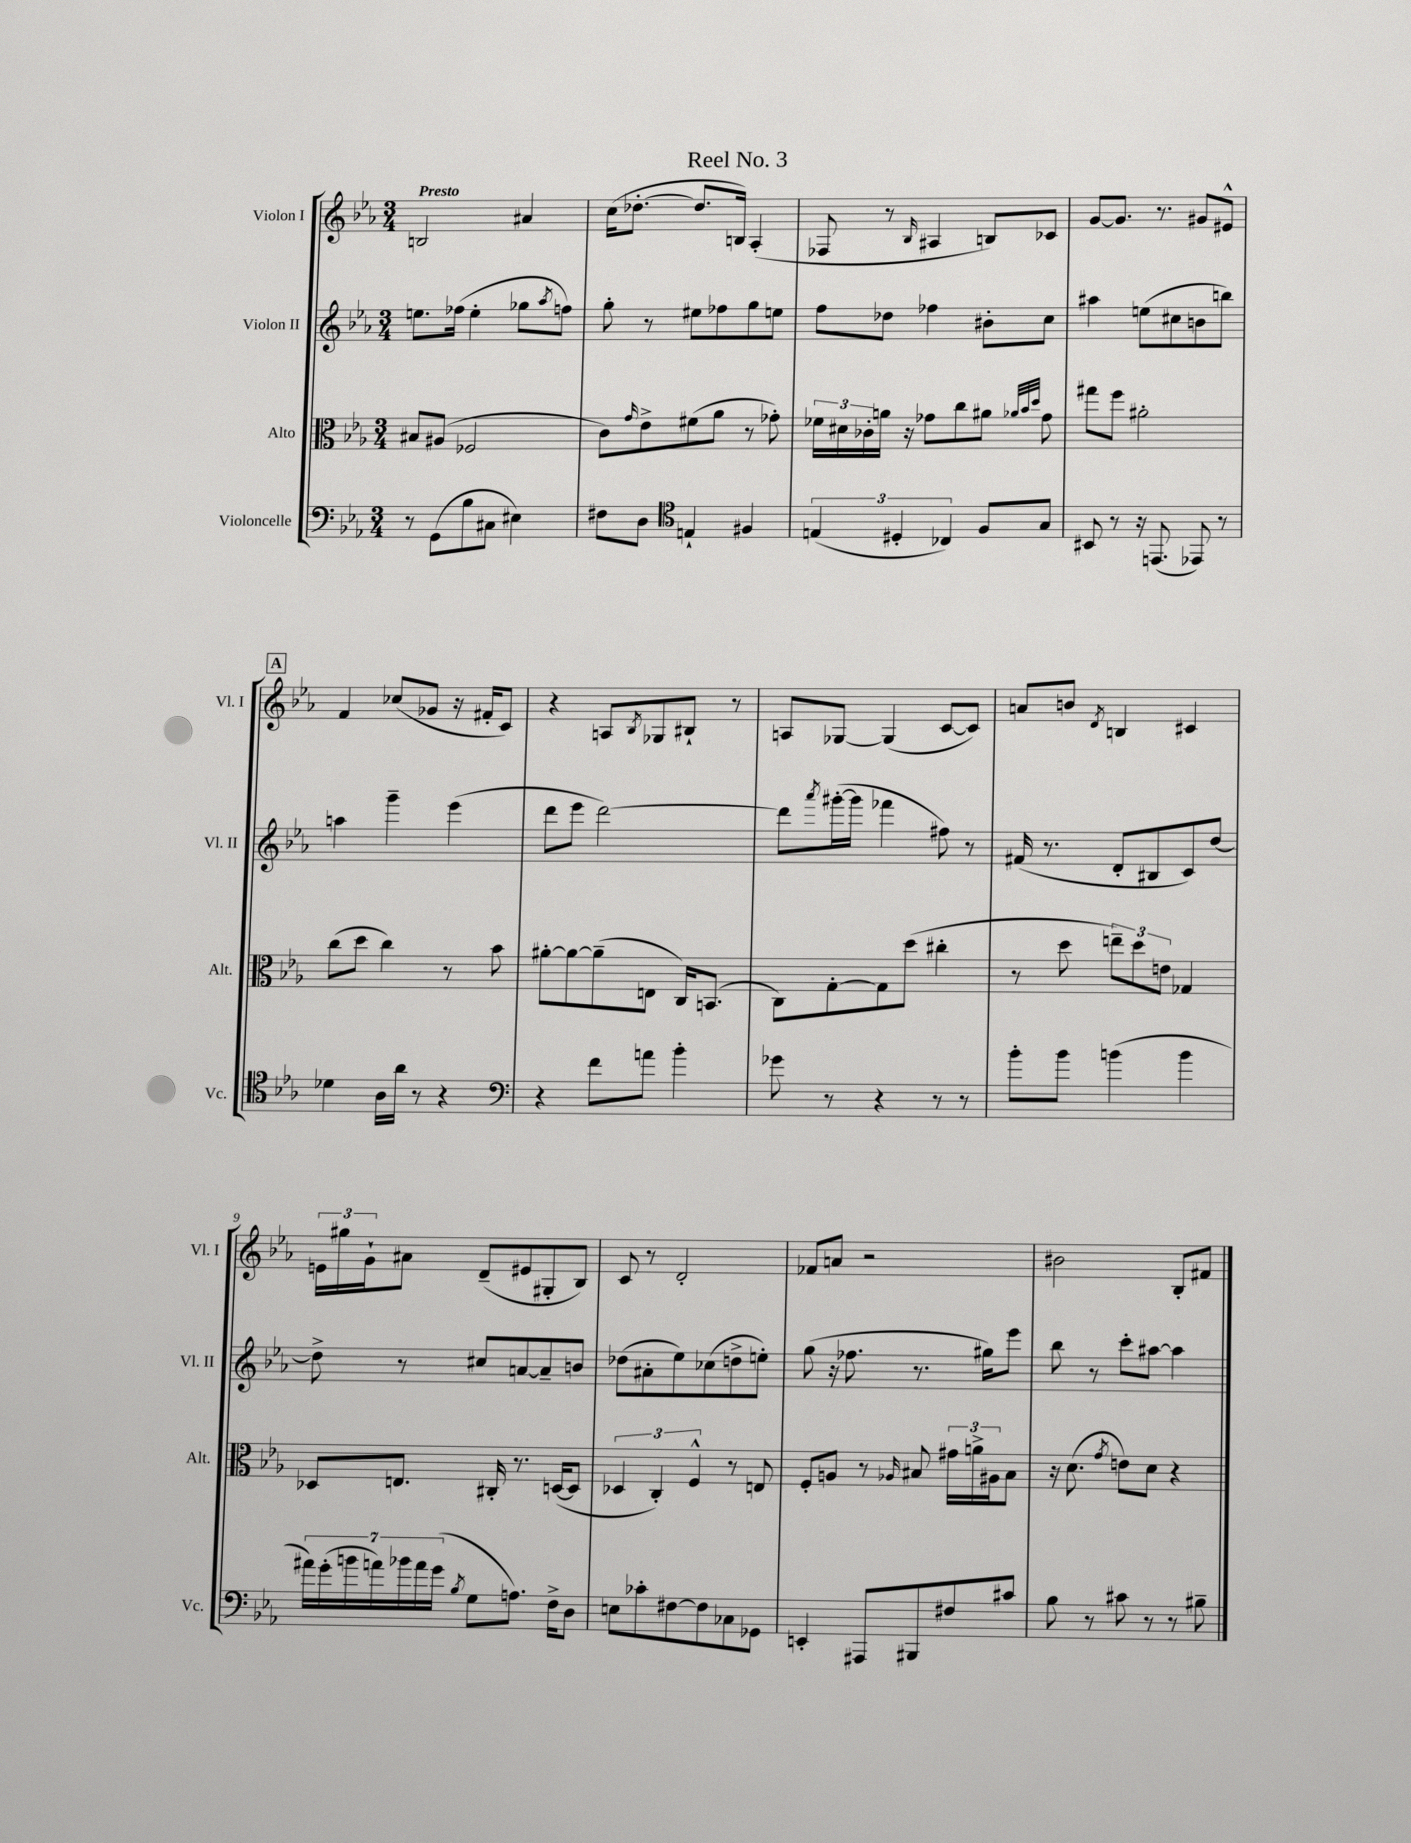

**kern	**kern	**kern	**kern
*part4	*part3	*part2	*part1
*staff4	*staff3	*staff2	*staff1
*I"Violoncelle	*I"Alto	*I"Violon II	*I"Violon I
*I'Vc.	*I'Alt.	*I'Vl. II	*I'Vl. I
*clefF4	*clefC3	*clefG2	*clefG2
*k[b-e-a-]	*k[b-e-a-]	*k[b-e-a-]	*k[b-e-a-]
*M3/4	*M3/4	*M3/4	*M3/4
=1	=1	=1	=1
!	!	!	!LO:TX:a:B:t=Presto
8r	8B#X/L	8.een\L	2Bn/
(8GG\L	(8A#X/J	.	.
.	.	(16ff-X\Jk	.
8B-\	2F-X/	4ee'\	.
8C#X\J	.	.	.
4E#X\)	.	8gg-X\L	4a#X/
.	.	8qaa-/	.
.	.	8ffn\J)	.
=2	=2	=2	=2
8F#X\L	8c\L)	8gg'\	(16cc\KL
.	.	.	[8.dd-X'\J
.	16qqg/	.	.
8D\J	8e-^\	8r	.
*clefC4	*	*	*
4En`/	(8f#X\	8ee#X\L	8.dd-/L]
.	8a-\J	8ff-X\	.
.	.	.	16Bn/Jk)
4F#X/	8r	8gg\	(4A-'/
.	8g-X'\)	8een\J	.
=3	=3	=3	=3
(6En/	24f-X\LL	8ff\L	8F-X/
.	24d#X\	.	.
.	24c-X'\	.	.
.	16an\JJ	8dd-X\J	8r
6D#X'/	.	.	.
.	16r	.	.
.	.	.	16qqB-/
.	8g-X\L	4ff-X\	4A#X/
6C-X/)	.	.	.
.	8cc\	.	.
8F/L	8a#X\J	8b#X'\L	8Bn/L)
.	32qqa-X/LLL	.	.
.	32qqb-/	.	.
.	32qqdd/JJJ	.	.
8G/J	8g-\	8cc\J	8c-X/J
=4	=4	=4	=4
8BB#X/	8gg#X\L	4aa#X\	[8g/L
8r	8ff\J	.	8.g/J]
16r	2a#X'\	(8een\L	.
(8.EEn/	.	.	8.r
.	.	8cc#X\	.
8EE-X/)	.	8bn\	8g#X/L
8r	.	8bbn\J)	8e#X^^/J
!!LO:LB:g=z
!!LO:REH:place=s1:t=A
=5	=5	=5	=5
4d-X\	(8cc\L	4aan\	4f/
.	8dd\J	.	.
16A-\LL	4cc\)	4ggg~\	(8cc-X/L
16a-\JJ	.	.	.
8r	.	.	8g-X/J
4r	8r	(4eee-\	16r
.	.	.	16f#X'/KL
.	8b-\	.	8c/J)
=6	=6	=6	=6
*clefF4	*	*	*
4r	[8a#X'\L	8ddd\L	4r
.	8a#\_	8eee-\J	.
8f\L	(8a#~\]	[2ddd\)	8An/L
.	.	.	8qB-/
8an\J	8En\J	.	8G-X/
4b-'\	16C/KL)	.	8B#X`/J
.	(8.BBn/J	.	.
.	.	.	8r
=7	=7	=7	=7
8g-X\	8C\L)	8ddd\L]	8An/L
.	.	8qaaa-/	.
8r	[8G'\	([16ggg#X'\L	[8G-X/J
.	.	16ggg#\JJ]	.
4r	8G\]	4fff-X\	(4G-/]
.	(8dd\J	.	.
8r	4cc#X'\	8ff#X\)	[8c/L
8r	.	8r	8c/J])
=8	=8	=8	=8
8b-'\L	8r	(16f#X/	8an/L
.	.	8.r	.
8b-\J	8dd\	.	8bn/J
.	.	.	8qd/
(4bn\	12een~\L)	8d'/L	4Bn/
.	12dd\	.	.
.	.	8B#X/	.
.	12en\J	.	.
4b\	4G-X/	8c/)	4c#X/
.	.	[8dd/J	.
!!LO:LB:g=z
=9	=9	=9	=9
28a#X\LL)	8D-X/L	8dd^\]	24en\LL
(28g'\	.	.	.
.	.	.	24gg#X\
28bn\	.	.	.
.	.	.	24g`\J
28an\)	.	.	.
.	8.En/J	8r	8a#X\J
28b-X\	.	.	.
28a\	.	.	.
(28g\JJ	.	.	.
8qB-/	.	.	.
8G\L	.	8cc#X/L	(8d~/L
.	16C#X'/	.	.
8.An\J)	8.r	[8an/	8e#X/
.	.	8a~/]	8G#X'/
16F^\KL	([16Dn/KL	.	.
8D\J	8D/J]	8bn/J	8B-/J)
=10	=10	=10	=10
8En\L	6D-X/	(8dd-X\L	8c/
8c-X'\	.	8a#X'\	8r
.	6C'/)	.	.
[8F#X\	.	8ee-\)	2d'/
.	6F^^/	.	.
8F#\]	.	(8cc-X\	.
8C-X\	8r	8ddn^\	.
8GG-X\J	8En/	8een'\J)	.
=11	=11	=11	=11
4EEn'/	8F'/L	(8gg\	8f-X/L
.	8An/J	16r	8an/J
.	.	8.ff-X\	.
8AAA#X/L	8r	.	2r
.	16qqA-X/	.	.
8BBB#X/	8B#X/	8.r	.
8F#X/	24g#X\LL	.	.
.	24an^\	.	.
.	.	16gg#X\KL)	.
.	24A#X\J	.	.
8c#X/J	8B#\J	8eee-\J	.
=12	=12	=12	=12
8B-\	16r	8bb-\	2b#X\
.	(8.d\	.	.
8r	.	8r	.
.	8qg/	.	.
8c#X\	8en\L)	8ccc'\L	.
8r	8d\J	[8aa#X\J	.
8r	4r	4aa#\]	8B-'/L
8B#X~\	.	.	8f#X/J
==	==	==	==
*-	*-	*-	*-
